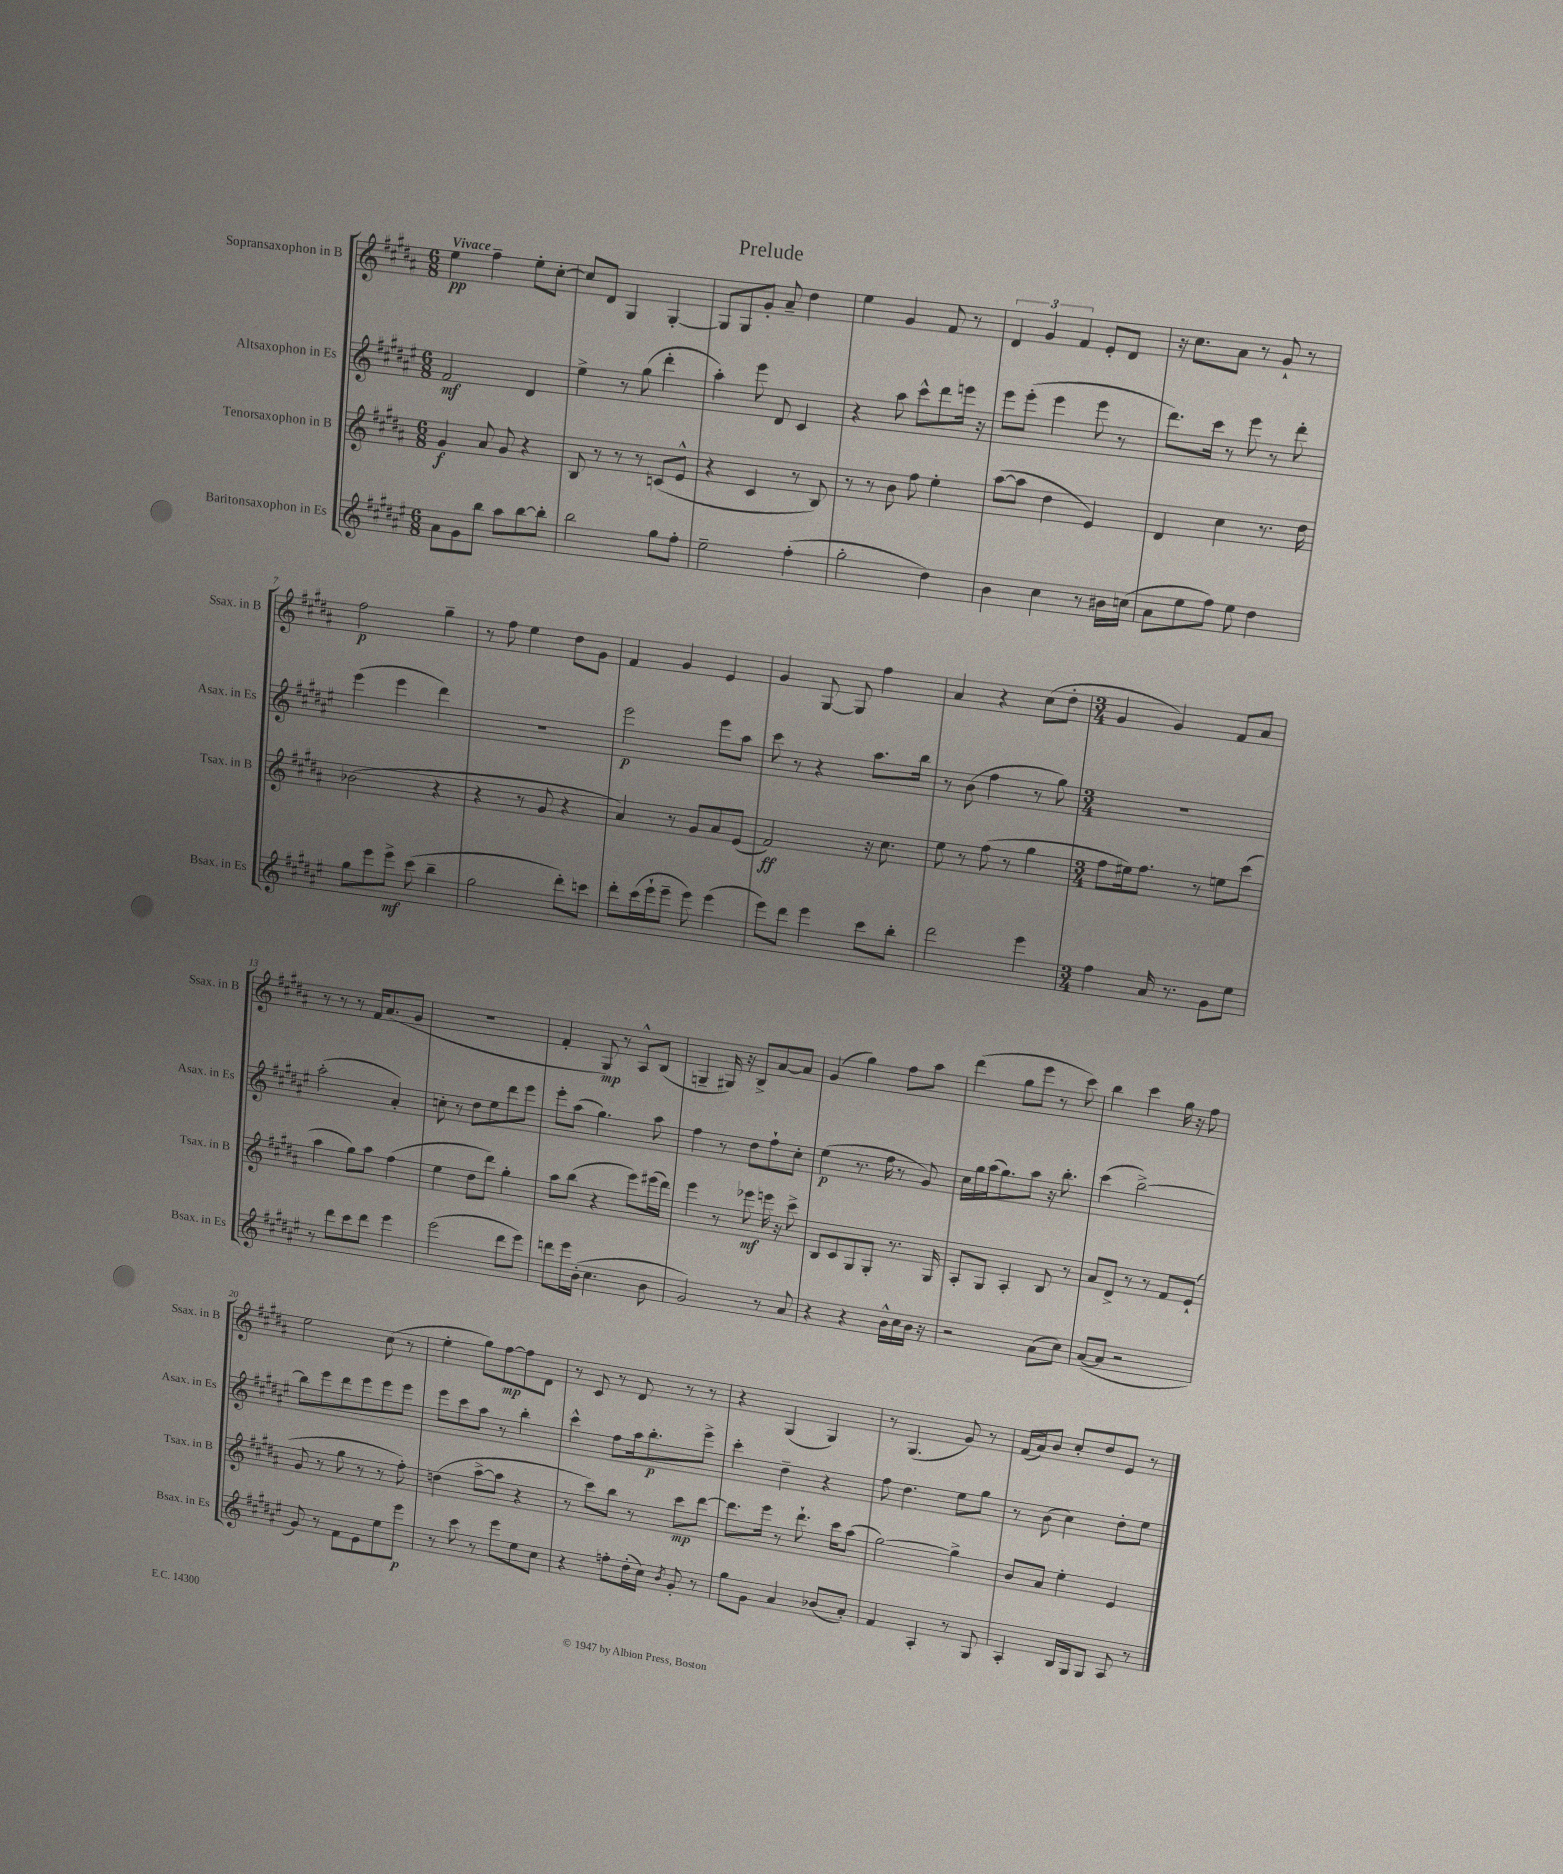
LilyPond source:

\header { title = "Prelude" }
<<
\new StaffGroup <<
\new Staff = "s0" \with { instrumentName = "Sopransaxophon in B" shortInstrumentName = "Ssax. in B" } {
    \clef treble \key b \major \numericTimeSignature \time 6/8 \tempo "Vivace"
    e''4\pp fis''4-- e''8-. cis''8~-. |
    cis''8 dis'8 gis4 gis4~-. |
    gis8 gis8 gis'8-. ais'8-- dis''4 |
    e''4 gis'4 fis'8 r8 |
    \tuplet 3/2 { dis'4 gis'4 fis'4 } e'8-. dis'8 |
    r16 cis''8. ais'8 r8 gis'8-! r8 |
    fis''2\p gis''4-- |
    r8 fis''8 e''4 dis''8 gis'8 |
    fis'4 gis'4 e'4 |
    gis'4 gis8~ gis8 fis''4 |
    ais'4 r4 cis''8( dis''8-. |
    \numericTimeSignature \time 3/4 gis'4 gis'4) fis'8 ais'8 |
    r8 r8 r8 fis'16 ais'8.( gis'8 |
    R2. |
    fis'4-. gis8\mp) r8 ais8-^ b8( |
    g4-- gis16) r16 b8-> ais'8~ ais'8 |
    gis'4( gis''4) fis''8 ais''8 |
    dis'''4( gis''8 e'''8 r8 cis'''8) |
    b''4 cis'''4 gis''16 r16 fis''8 |
    e''2 cis''8( r8 |
    e''4-. gis''8) fis''8~\mp fis''8 dis'8 |
    r8 cis'8 r8 dis'8 r8 r8 |
    r4 gis4( gis4) |
    r8 gis4.( gis'8) r8 |
    fis'16( ais'16) b'8 cis''8-. dis''8 e'8 r8 \bar "|." |
}
\new Staff = "s1" \with { instrumentName = "Altsaxophon in Es" shortInstrumentName = "Asax. in Es" } {
    \clef treble \key fis \major \numericTimeSignature \time 6/8
    fis'2\mf dis'4 |
    eis''4-> r8 gis''8( dis'''4-. |
    ais''4-.) eis'''8 dis'8 cis'4 |
    r4 ais''8 cis'''8-^ dis'''8 e'''16 r16 |
    eis'''8 eis'''8-.( eis'''4 eis'''8 r8 |
    dis'''8.) cis'''16 r8 eis'''8 r8 dis'''8-. |
    eis'''4( eis'''4 dis'''4) |
    R2. |
    eis'''2\p eis'''8 ais''8 |
    cis'''8 r8 r4 ais''8. b''16 |
    r8 b'8( fis''4 r8 gis''8) |
    \numericTimeSignature \time 3/4 R2. |
    ais''2-.( ais'4-.) |
    c''8-. r8 dis''8 eis''8 dis'''8 eis'''8 |
    eis'''8-. ais''8( gis''4.) ais''8 |
    fis''4 r8 dis''8 fis''8-! cis''8-. |
    eis''4\p( r8. fis''16 r8 gis'8) |
    cis''16 gis''16 ais''16( gis''8.) ais''8 r16 b''8.-. |
    cis'''4( b''2~->) |
    b''8 eis'''8 dis'''8 eis'''8 eis'''8 eis'''8 |
    eis'''8 cis'''8 ais''8 r8 b''4-. |
    cis'''4-^ fis''8 ais''16 b''8.-.\p eis'''8-> |
    cis'''4-. dis''4-- r4 |
    fis''8 dis''4. eis''8 gis''8 |
    r8 b'8( cis''4) dis''8-. eis''8 \bar "|." |
}
\new Staff = "s2" \with { instrumentName = "Tenorsaxophon in B" shortInstrumentName = "Tsax. in B" } {
    \clef treble \key b \major \numericTimeSignature \time 6/8
    gis'4\f ais'8 gis'8 r4 |
    b8 r8 r8 r8 c'8( e'8-^ |
    r4 cis'4 r8 b8) |
    r8 r8 b'8 fis''8 e''4-. |
    ais''8~( ais''8 dis''4 e'4) |
    dis'4 cis''4 r8. dis''16 |
    bes'2( r4 |
    r4 r8 gis'8 r4 |
    ais'4) r8 gis'8 ais'8 e'8( |
    fis'2\ff) r16 cis''8. |
    e''8 r8 fis''8( r8 gis''4 |
    \numericTimeSignature \time 3/4 fis''8 eis''16) fis''8. r8 e''8 cis'''8( |
    ais''4 gis''8) ais''8 fis''4( |
    e''4 dis''8 dis'''8) gis''4-. |
    ais''8 b''8( r4 e'''8) eis'''16( dis'''16) |
    e'''4 r8 ees'''8\mf e'''16 r16 cis'''8-> |
    b8 cis'8 gis8 gis8-. r8. gis16 |
    ais8-. gis8 ais4-. b8 r8 |
    ais'8 dis'8-> r8 r8 fis'8 e'8-!( |
    gis'8 r8 gis''8 r8 r8 fis''8-.) |
    d''4( ais''8~-> ais''8 r4 |
    r8 cis'''8) b''8 r8 cis'''8\mp dis'''8~ |
    dis'''8. e'''16 r8 dis'''8.-! cis'''16 ais''8( |
    gis''2~) gis''4-> |
    b'8 ais'8 e''4-. e'4 \bar "|." |
}
\new Staff = "s3" \with { instrumentName = "Baritonsaxophon in Es" shortInstrumentName = "Bsax. in Es" } {
    \clef treble \key fis \major \numericTimeSignature \time 6/8
    ais'8 gis'8 b''8 ais''8 b''8~ b''8-. |
    b''2 gis''8 fis''8-. |
    eis''2-- fis''4-.( |
    gis''2-. dis''4) |
    b'4 cis''4 r8 bis'16 c''16( |
    ais'8 eis''8 fis''8) eis''8 dis''4 |
    gis''8 eis'''8 eis'''8->\mf cis'''8( b''4-- |
    gis''2 dis'''8-.) c'''8 |
    dis'''8-. cis'''16( eis'''16-! eis'''8-- eis'''8) eis'''4( |
    eis'''8) dis'''8 eis'''4 cis'''8 b''8-. |
    dis'''2 eis'''4 |
    \numericTimeSignature \time 3/4 fis''4 ais'16 r8. gis'8 eis''8 |
    r8 dis'''8 cis'''8 dis'''8 eis'''4 |
    eis'''2( dis'''8 eis'''8) |
    d'''8 eis'''16 b'16-.( cis''4. b'8 |
    gis'2) r8 ais'8 |
    r4 r4 b'16-^ cis''16 b'16 r16 |
    r2 ais'8( cis''8) |
    ais'8~( ais'8 r2 |
    gis'8) r8 fis'8 eis'8 eis''8 eis'''8\p |
    r8 cis'''8 r8 eis'''8 eis''8 cis''8 |
    r4 f''8-. dis''16-.( cis''16) \acciaccatura { b'8 } gis'8-. r8 |
    gis''8 gis'8 ais'4 bes'8( ais'8-.) |
    fis'4 ais4-. r8 gis8 |
    ais4-. b16 gis16 gis8 ais8 r8 \bar "|." |
}
>>
>>
